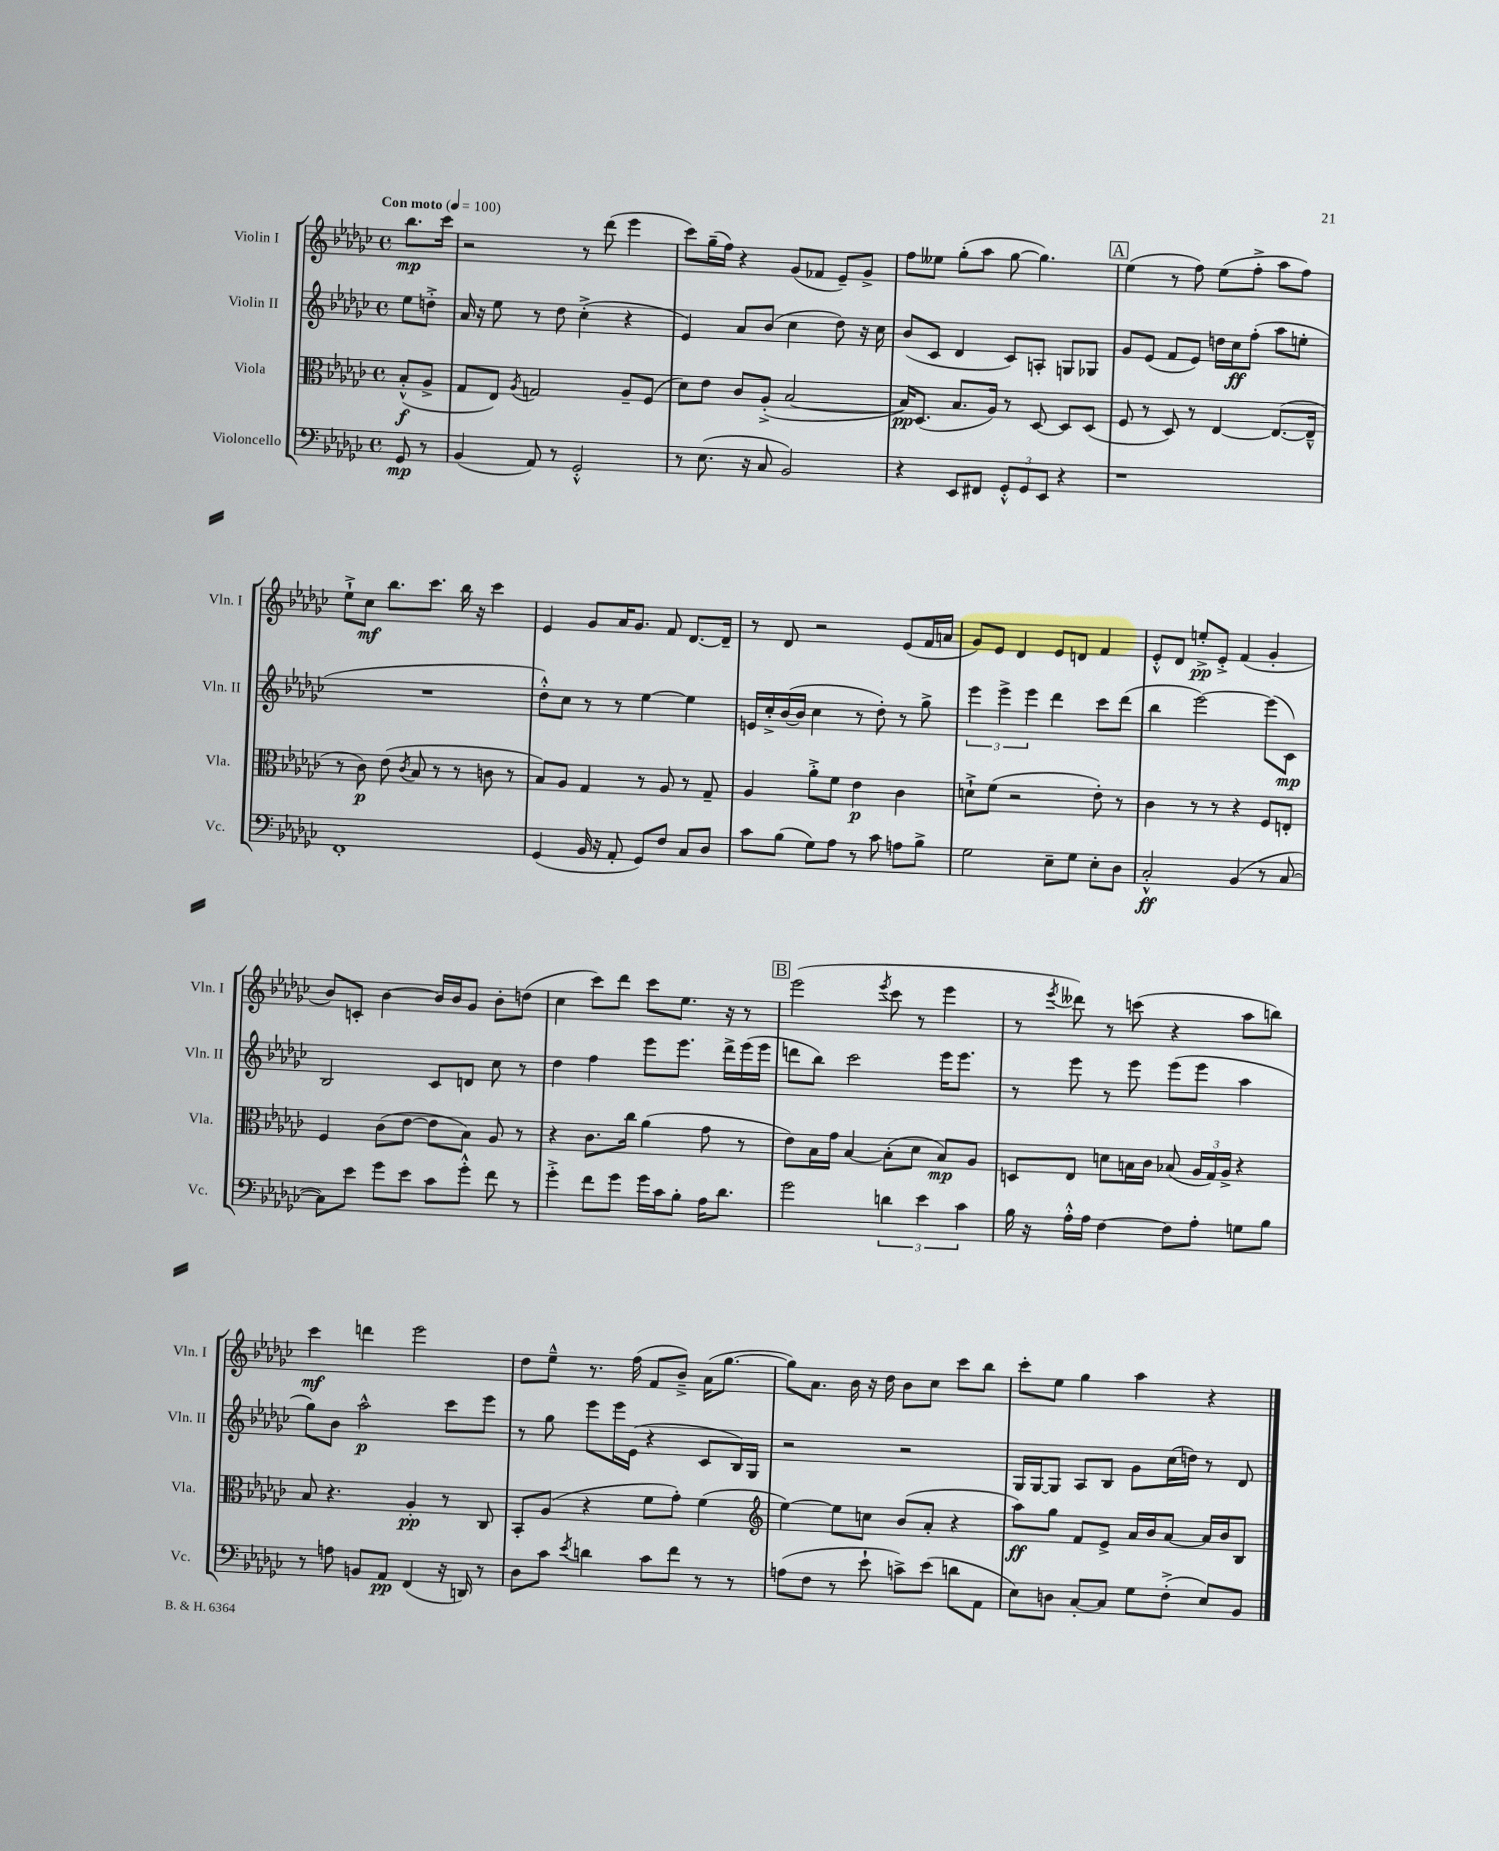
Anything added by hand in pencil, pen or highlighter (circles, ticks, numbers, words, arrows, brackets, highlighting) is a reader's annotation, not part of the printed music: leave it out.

**kern	**kern	**kern	**kern
*staff4	*staff3	*staff2	*staff1
*clefF4	*clefC3	*clefG2	*clefG2
*k[b-e-a-d-g-c-]	*k[b-e-a-d-g-c-]	*k[b-e-a-d-g-c-]	*k[b-e-a-d-g-c-]
*M4/4	*M4/4	*M4/4	*M4/4
*met(c)	*met(c)	*met(c)	*met(c)
*MM100	*MM100	*MM100	*MM100
8GG-	(8B-'^^	8ee-	8.bb-
8r	8A-^	8dd'^	.
.	.	.	16ccc-
=	=	=	=
(4BB-	8G-	16a-	2r
.	.	16r	.
.	8E-)	8ee-	.
.	8qA-	.	.
8AA-)	2G	8r	.
8r	.	8dd-	.
2GG-'^^	.	(4cc-'^	8r
.	.	.	(8ddd-
.	8A-~	4r	4eee-
.	(8F	.	.
=	=	=	=
8r	8d-)	4e-)	8ccc-)
(8.E-	8e-	.	(16gg-~
.	.	.	16ff)
.	8c-	8a-	4r
16r	.	.	.
8C-	(8A-'^	(8b-	.
2BB-)	[2B-	4cc-	(8g-
.	.	.	8f-
.	.	8dd-)	8e-~)
.	.	16r	8g-^
.	.	16cc-	.
=	=	=	=
4r	16B-])	(8b-	8ff
.	(8.D-	.	.
.	.	8c-	8ee--
8EE-	8.B-	4d-	(8gg-'
8FF#	.	.	8aa-
.	16A-)	.	.
12GG-'^^	8r	8c-)	[8gg-
12GG-	.	.	.
.	[8D-	8A'	4.gg-])
12EE-	.	.	.
4r	8D-]	8G	.
.	(8D-	8G-	.
=	=	=	=
1r	8F	8g-	(4ee-
.	8r	(8e-	.
.	8D-)	8f	8r
.	8r	8e-)	8ff)
.	[4E-	16dd	(8ee-
.	.	16cc-	.
.	.	(8ff'	8ff'^
.	(8.E-_	8aa-	8aa-
.	.	8ee'	8ff)
.	16E-~^^]	.	.
=	=	=	=
1FF'	8r	1r	8ee-`^
.	8c-)	.	8cc-
.	(8e-	.	8.bb-
.	8qc-	.	.
.	8B-	.	.
.	.	.	8.ccc-
.	8r	.	.
.	8r	.	16bb-
.	.	.	16r
.	8c	.	4ccc-
.	8r	.	.
=	=	=	=
(4GG-	8B-)	8dd-'^^)	4e-
.	8A-	8cc-	.
16BB-	4G-	8r	8g-
16r	.	.	.
8AA-'	.	8r	16a-
.	.	.	8.g-
8GG-)	8r	[4ee-	.
8F	8A-	.	8f
8C-	8r	4ee-]	[8.d-
8D-	8G-~	.	.
.	.	.	16d-~]
=	=	=	=
8c-	4A-	16e	8r
.	.	16cc-'^	.
(8B-	.	([16b-	8d-
.	.	16b-]	.
8G-)	8a-'^	4cc-	2r
8A-	8f	.	.
8r	4e-	8r	.
8c-	.	8dd-')	.
8A	4c-	8r	(8e-
8B-^	.	8gg-^	16f
.	.	.	16a
=	=	=	=
2G-	8d`^	6eee-	8g-)
.	(8f	.	8e-
.	.	6eee-^	.
.	2r	.	4d-
.	.	6eee-	.
8E-~	.	4ddd-	8e-
8G-	.	.	8d
8E-'	8e-')	8ccc-	4f
8D-	8r	(8ddd-	.
=	=	=	=
2C-'^^	4c-	4bb-	8e-'^^
.	.	.	8d-
.	8r	[2eee-)	8ee'^
.	8r	.	8e-'^
(4BB-	4r	.	(4f
8r	8F	(8eee-]	4g-'
[8C-	8E'	8c-)	.
=	=	=	=
8C-])	4F	2B-	8b-)
8e-	.	.	8c'
8g-	(8c-	.	[4b-
8e-	[8e-	.	.
8c-	8e-]	8c-	16b-]
.	.	.	16b-
8g-'^^	8B-)	8d	8g-
8f	8A-	8cc-	8b-'
8r	8r	8r	(8dd
=	=	=	=
4g-'^	4r	4dd-	4cc-
8f	8.c-	4ff	8ccc-)
8g-	.	.	8ddd-
.	16cc-	.	.
16g-	(4a-	8eee-	8ccc-
16c-	.	.	.
8B-'	.	8.eee-	8.ee-
16A-	8g-	.	.
8.d-	.	16ddd-^	16r
.	8r	(16eee-	8r
.	.	16eee-	.
=	=	=	=
2g-	8e-)	8ddd	(2eee-
.	16B-	8bb-)	.
.	16g-	.	.
.	[4B-	2ccc-	.
.	.	.	8qeee-
6d	(8B-']	.	8ccc-
.	8d-	.	8r
6e-	.	.	.
.	8B-)	16eee-	4eee-
.	.	8.eee-	.
6c-	.	.	.
.	8A-	.	.
=	=	=	=
16B-	8D	8r	8r
16r	.	.	.
.	.	.	8qeee-
16A-'^^	8E-	8eee-	8ddd--)
16A-	.	.	.
[4F	8d	8r	8r
.	16B	8eee-	(8ccc
.	16c-	.	.
8F]	(8B-	(8eee-	4r
8A-'	24A-	8eee-	.
.	24G-)	.	.
.	24A-^	.	.
8G	4r	4aa-	8aa-
8B-	.	.	8bb)
=	=	=	=
8r	8B-	8gg-)	4ccc-
8A	4.r	8b-	.
8BB	.	2aa-^^	4ddd
8AA-	.	.	.
(4FF	4A-'	.	2eee-
16r	8r	8ccc-	.
16DD)	.	.	.
8r	8C-	8eee-	.
=	=	=	=
8D-	8BB-'	8r	8dd-
8c-	(8A-	8gg-	8ee-~^^
8qe-	.	.	.
4d	4r	8eee-	8.r
.	.	16eee-	.
.	.	(16e-	(16ff
8c-	8f	4r	8f
8f	8g-')	.	8b-~^)
8r	(4f	8c-	(16a-
.	.	.	[8.gg-
8r	.	16B-)	.
.	.	16G-	.
=	=	=	=
*	*clefG2	*	*
(8A	[4ee-)	2r	8gg-])
8F	.	.	8.a-
8r	8ee-]	.	.
.	.	.	16b-
8e-`	8cc	.	16r
.	.	.	16dd-
8c^)	(8b-	2r	8b-
(8e-	8a-'	.	8cc-
8d	4r	.	8ccc-
8AA-	.	.	8bb-
=	=	=	=
8E-)	8aa-)	16G-	8ccc-'
.	.	[16G-	.
8D	8gg-	8G-]	8ee-
[8C-'	8f	8A-	4gg-
8C-]	8e-^	8B-	.
8G-	16a-	8g-	4aa-
.	16b-	.	.
(8F'^	[8a-	(16cc-	.
.	.	16dd)	.
8E-)	16a-]	8r	4r
.	16b-	.	.
8BB-	8B-	8d-	.
==	==	==	==
*-	*-	*-	*-
